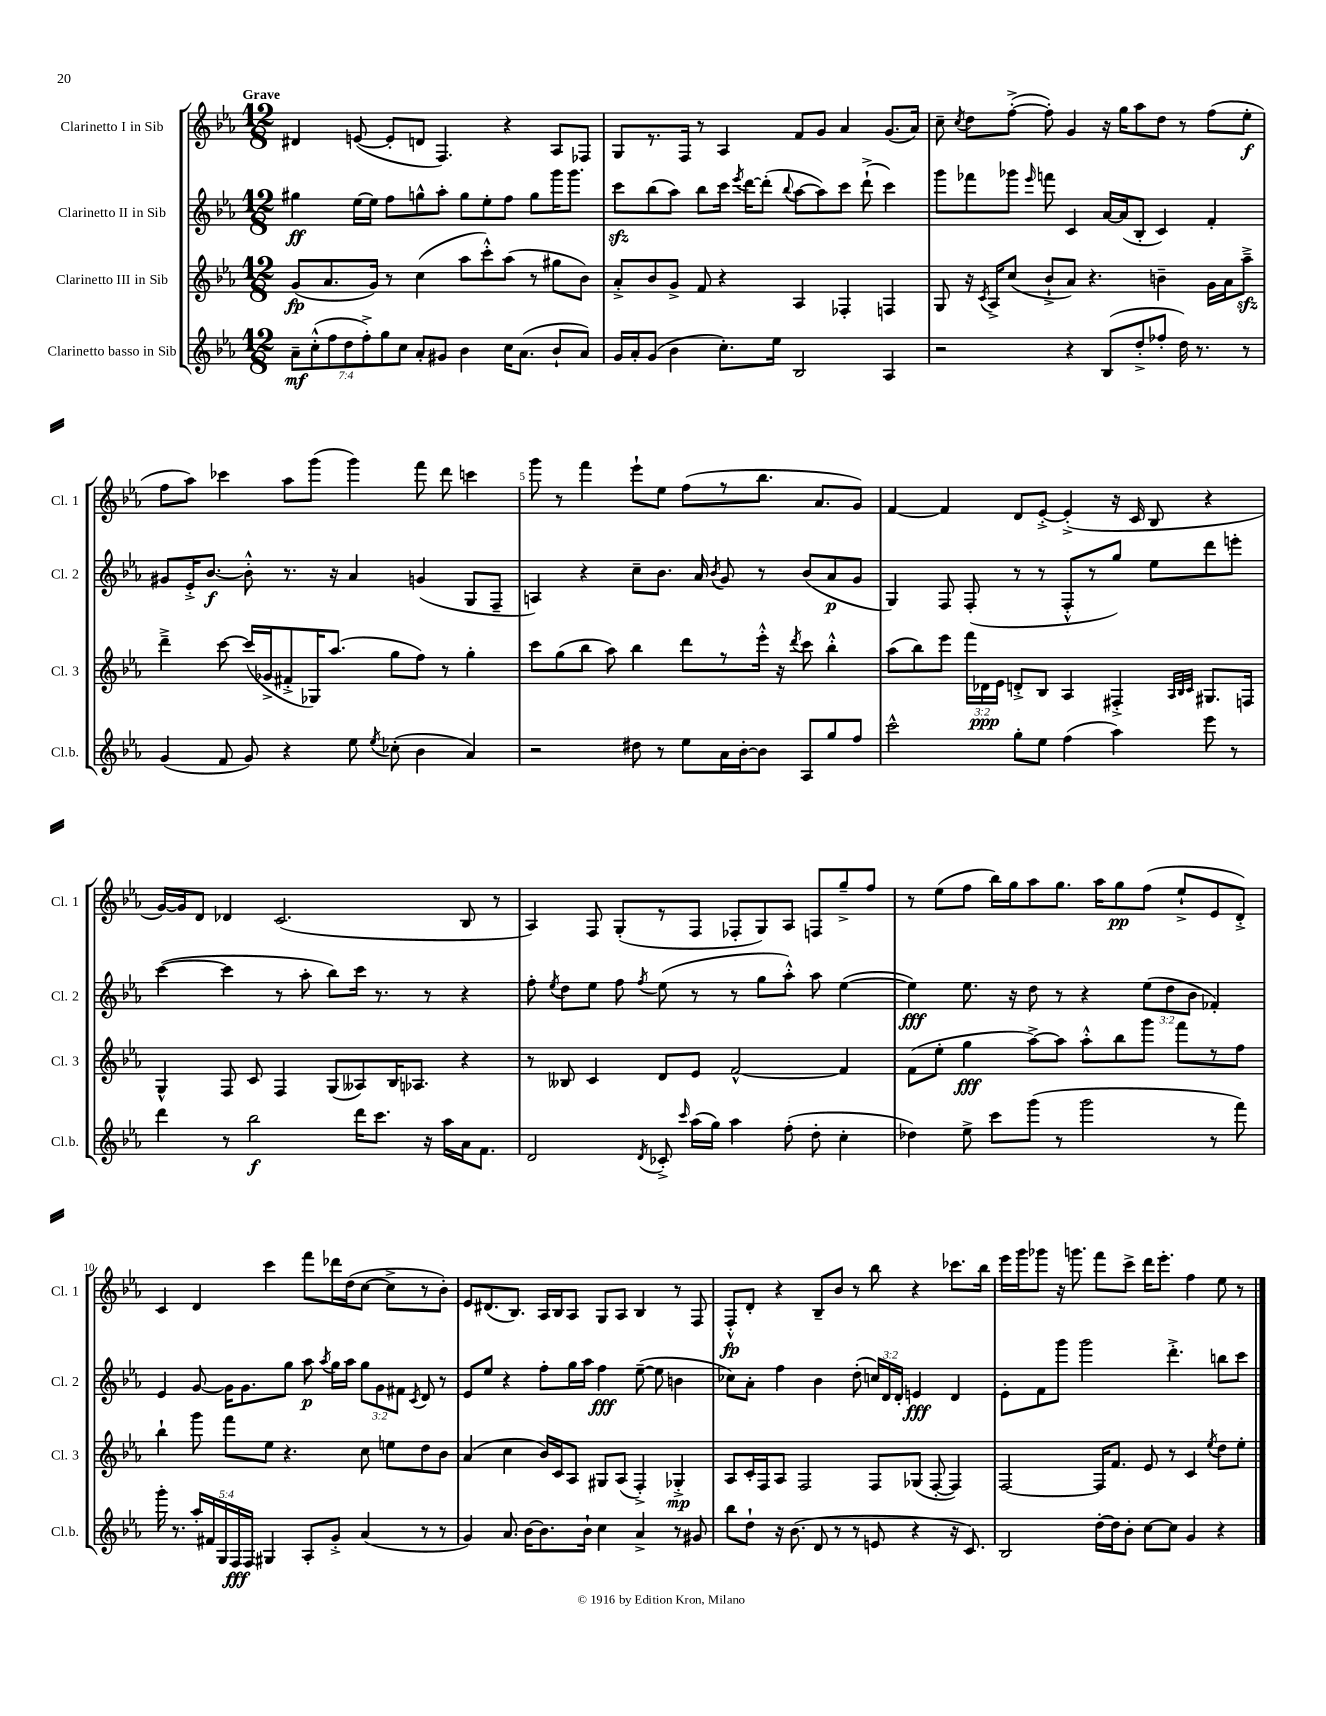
<<
\new StaffGroup <<
\new Staff = "s0" \with { instrumentName = "Clarinetto I in Sib" shortInstrumentName = "Cl. 1" } {
    \clef treble \key ees \major \numericTimeSignature \time 12/8 \tempo "Grave"
    \autoBeamOff dis'4 e'8~( e'8[-. d'8] f4.) r4 aes8[ fes8] |
    g8[ r8. f16] r8 aes4 f'8[ g'8] aes'4 g'8.[( aes'16]) |
    c''8-- \acciaccatura { c''8 } d''8[ f''8]~-.->( f''8-.) g'4 r16 g''16[ aes''8 d''8] r8 f''8[( ees''8]-.\f |
    f''8[ aes''8]) ces'''4 aes''8[ g'''8]( g'''4) f'''8 d'''8 c'''4 |
    g'''8 r8 f'''4 ees'''8[-! ees''8] f''8[( r8 bes''8.] aes'8.[ g'8]) |
    f'4~ f'4 d'8[ ees'8]~-.-> ees'4-.->( r16 c'16 bes8 r4 |
    g'16[~) g'16 d'8] des'4 c'2.( bes8 r8 |
    aes4) f8 g8[-.( r8 f8] fes8[-. g8) aes8] f8[ g''8---> f''8] |
    r8 ees''8[( f''8] bes''16[) g''16 aes''8 g''8.] aes''16[ g''8\pp f''8]( ees''8[-!-> ees'8 d'8]-.->) |
    c'4 d'4 c'''4 f'''8[ des'''16 d''16( c''8]~ c''8[-> r8 bes'8]-.) |
    ees'8[ dis'8.( bes8.]) aes16[ bes16 aes8] g8[ aes8] bes4 r8 f8 |
    f8[-.-^\fp d'8]-. r4 bes8[-- bes'8] r8 bes''8 r4 ces'''8.[ bes''16] |
    ees'''16[ g'''16 ges'''8] r16 g'''8. f'''8[ c'''8]-> d'''16[ ees'''8.]-. f''4 ees''8 r8 \bar "|." |
}
\new Staff = "s1" \with { instrumentName = "Clarinetto II in Sib" shortInstrumentName = "Cl. 2" } {
    \clef treble \key ees \major \numericTimeSignature \time 12/8 \override Staff.TupletNumber.text = #tuplet-number::calc-fraction-text
    \autoBeamOff gis''4\ff ees''16[~ ees''16] f''8[ g''8-^ aes''8]-. g''8[ ees''8-. f''8] g''8[ g'''16 g'''8.] |
    c'''8[\sfz bes''8( aes''8]) bes''8[ c'''16] \acciaccatura { ees'''8 } d'''16[~ d'''8]-.( \appoggiatura { bes''8 } aes''8[~ aes''8) c'''8] d'''8-!->( c'''4) |
    g'''8[ fes'''8 ges'''8] \grace { ees'''16 } f'''8 c'4 aes'16[~ aes'16( bes8]-. c'4) f'4-. |
    gis'8[ ees'16-.-> bes'8.]~\f bes'8-.-^ r8. r16 aes'4 g'4( g8[ f8]-- |
    a4) r4 c''8[-- bes'8.] aes'16 \acciaccatura { bes'8 } g'8 r8 bes'8[( aes'8\p g'8] |
    g4) f8 f8-.( r8 r8 f8[-.-^ r8 g''8]) ees''8[ d'''8 e'''8]-. |
    c'''4~( c'''4 r8 aes''8-. bes''8[) c'''16] r8. r8 r4 |
    f''8-. \acciaccatura { ees''8 } d''8[ ees''8] f''8 \acciaccatura { f''8 } ees''8( r8 r8 g''8[ aes''8]-.-^) aes''8 ees''4~( |
    ees''4\fff) ees''8. r16 d''8 r8 r4 \tuplet 3/2 { ees''8[( d''8 bes'8] } fes'4-.) |
    ees'4 g'8~ g'16[ g'8. g''8] aes''8\p \acciaccatura { aes''8 } g''16[ aes''16] \tuplet 3/2 { g''8[ g'8 fis'8] } \acciaccatura { c'8 } d'8 r8 |
    ees'8[ ees''8] r4 f''8[-. g''16 aes''16] f''4\fff ees''8~--( ees''8 b'4 |
    ces''8[) aes'8]-. f''4 bes'4 d''8-.( \tuplet 3/2 { c''16[) d'16 d'16]-. } e'4\fff d'4 |
    ees'8[-. f'8 g'''8] g'''2 d'''4.-.-> b''8[ c'''8] \bar "|." |
}
\new Staff = "s2" \with { instrumentName = "Clarinetto III in Sib" shortInstrumentName = "Cl. 3" } {
    \clef treble \key ees \major \numericTimeSignature \time 12/8 \override Staff.TupletNumber.text = #tuplet-number::calc-fraction-text
    \autoBeamOff g'8[\fp( aes'8. g'16]) r8 c''4( aes''8[ c'''8-.-^) aes''8]( r8 gis''8[ bes'8]) |
    aes'8[-.-> bes'8 g'8]-> f'8 r4 aes4 fes4-. f4 |
    g8 r16 \acciaccatura { c'8 } aes16[-> c''8]( bes'8[-!-> aes'8]) r4. b'4-- g'16[ aes'16 aes''8]--->\sfz |
    d'''4---> c'''8~ c'''16[( ges'16-> fis'8-.-> ges16) aes''8.]( g''8[ f''8]) r8 g''4-. |
    c'''8[ g''8( bes''8] aes''8) bes''4 d'''8[ r8 ees'''16]-.-^ r16 \acciaccatura { d'''8 } c'''8 bes''4-.-^ |
    aes''8[( bes''8) ees'''8] \tuplet 3/2 { f'''16[ des'16\ppp ees'16] } d'8[-.-> bes8] aes4 fis4-.-> \grace { aes32[ bes32 c'32] } gis8.[ f16] |
    g4-^ f8 c'8 f4 g8[( aeses8) bes16 aes8.] r4 |
    r8 beses8 c'4 d'8[ ees'8] f'2~-^ f'4 |
    f'8[( ees''8]-. g''4\fff aes''8[~->) aes''8] aes''8[-.-^ bes''8 g'''8] f'''8[ r8 f''8] |
    bes''4-! g'''8 f'''8[ ees''8] r4. c''8 e''8[ d''8 bes'8] |
    aes'4( c''4 bes'16[) c'16 aes8] gis8[ aes8]( f4-.->) ges4-.->\mp |
    aes8[ c'16-. f16 aes8] f2 f8[ ges8]( f8~-. f4) |
    f2~ f16[ f'8.] ees'8 r8 c'4 \acciaccatura { ees''8 } d''8[ ees''8]-. \bar "|." |
}
\new Staff = "s3" \with { instrumentName = "Clarinetto basso in Sib" shortInstrumentName = "Cl.b." } {
    \clef treble \key ees \major \numericTimeSignature \time 12/8 \override Staff.TupletNumber.text = #tuplet-number::calc-fraction-text
    \autoBeamOff \tuplet 7/4 { aes'8[--\mf c''8-.-^( f''8 d''8 f''8-.->) g''8 c''8] } aes'8[-. gis'8] bes'4 c''16[ aes'8.]( bes'8[-! aes'8]) |
    g'16[ aes'16-. g'8]( bes'4 c''8.[-.) ees''16] bes2 aes4 |
    r2 r4 bes8[( d''8-.-> fes''8]-. d''16) r8. r8 |
    g'4( f'8 g'8) r4 ees''8 \acciaccatura { ees''8 } ces''8-.( bes'4 aes'4) |
    r2 dis''8 r8 ees''8[ aes'16 bes'16~-. bes'8] aes8[ g''8 f''8] |
    c'''2-^ g''8[-. ees''8] f''4( aes''4) ees'''8 r8 |
    d'''4 r8 bes''2\f d'''16[ c'''8.] r16 aes''16[ aes'16 f'8.] |
    d'2 \acciaccatura { d'8 } ces'8-.-> \grace { c'''16 } aes''16[( g''16]) aes''4 f''8-.( d''8-. c''4-. |
    des''4) ees''8-> c'''8[ g'''8]( r8 g'''2 r8 f'''8) |
    g'''16-. r8. \tuplet 5/4 { aes''16[-. fis'16 g16 f16\fff f16] } gis4 aes8[-. g'8]-.-> aes'4( r8 r8 |
    g'4) aes'8. bes'16[~ bes'8. bes'16]-! c''4 aes'4-> r8 gis'8 |
    bes''8[ d''8]-! r16 bes'8.( d'8 r8 r8 e'8 r4 r16 c'8.) |
    bes2 d''16[~-. d''16 bes'8]-. c''8[~ c''8] g'4 r4 \bar "|." |
}
>>
>>
\layout { \context { \Score \override BarNumber.break-visibility = ##(#f #t #t) barNumberVisibility = #(every-nth-bar-number-visible 5) } }
